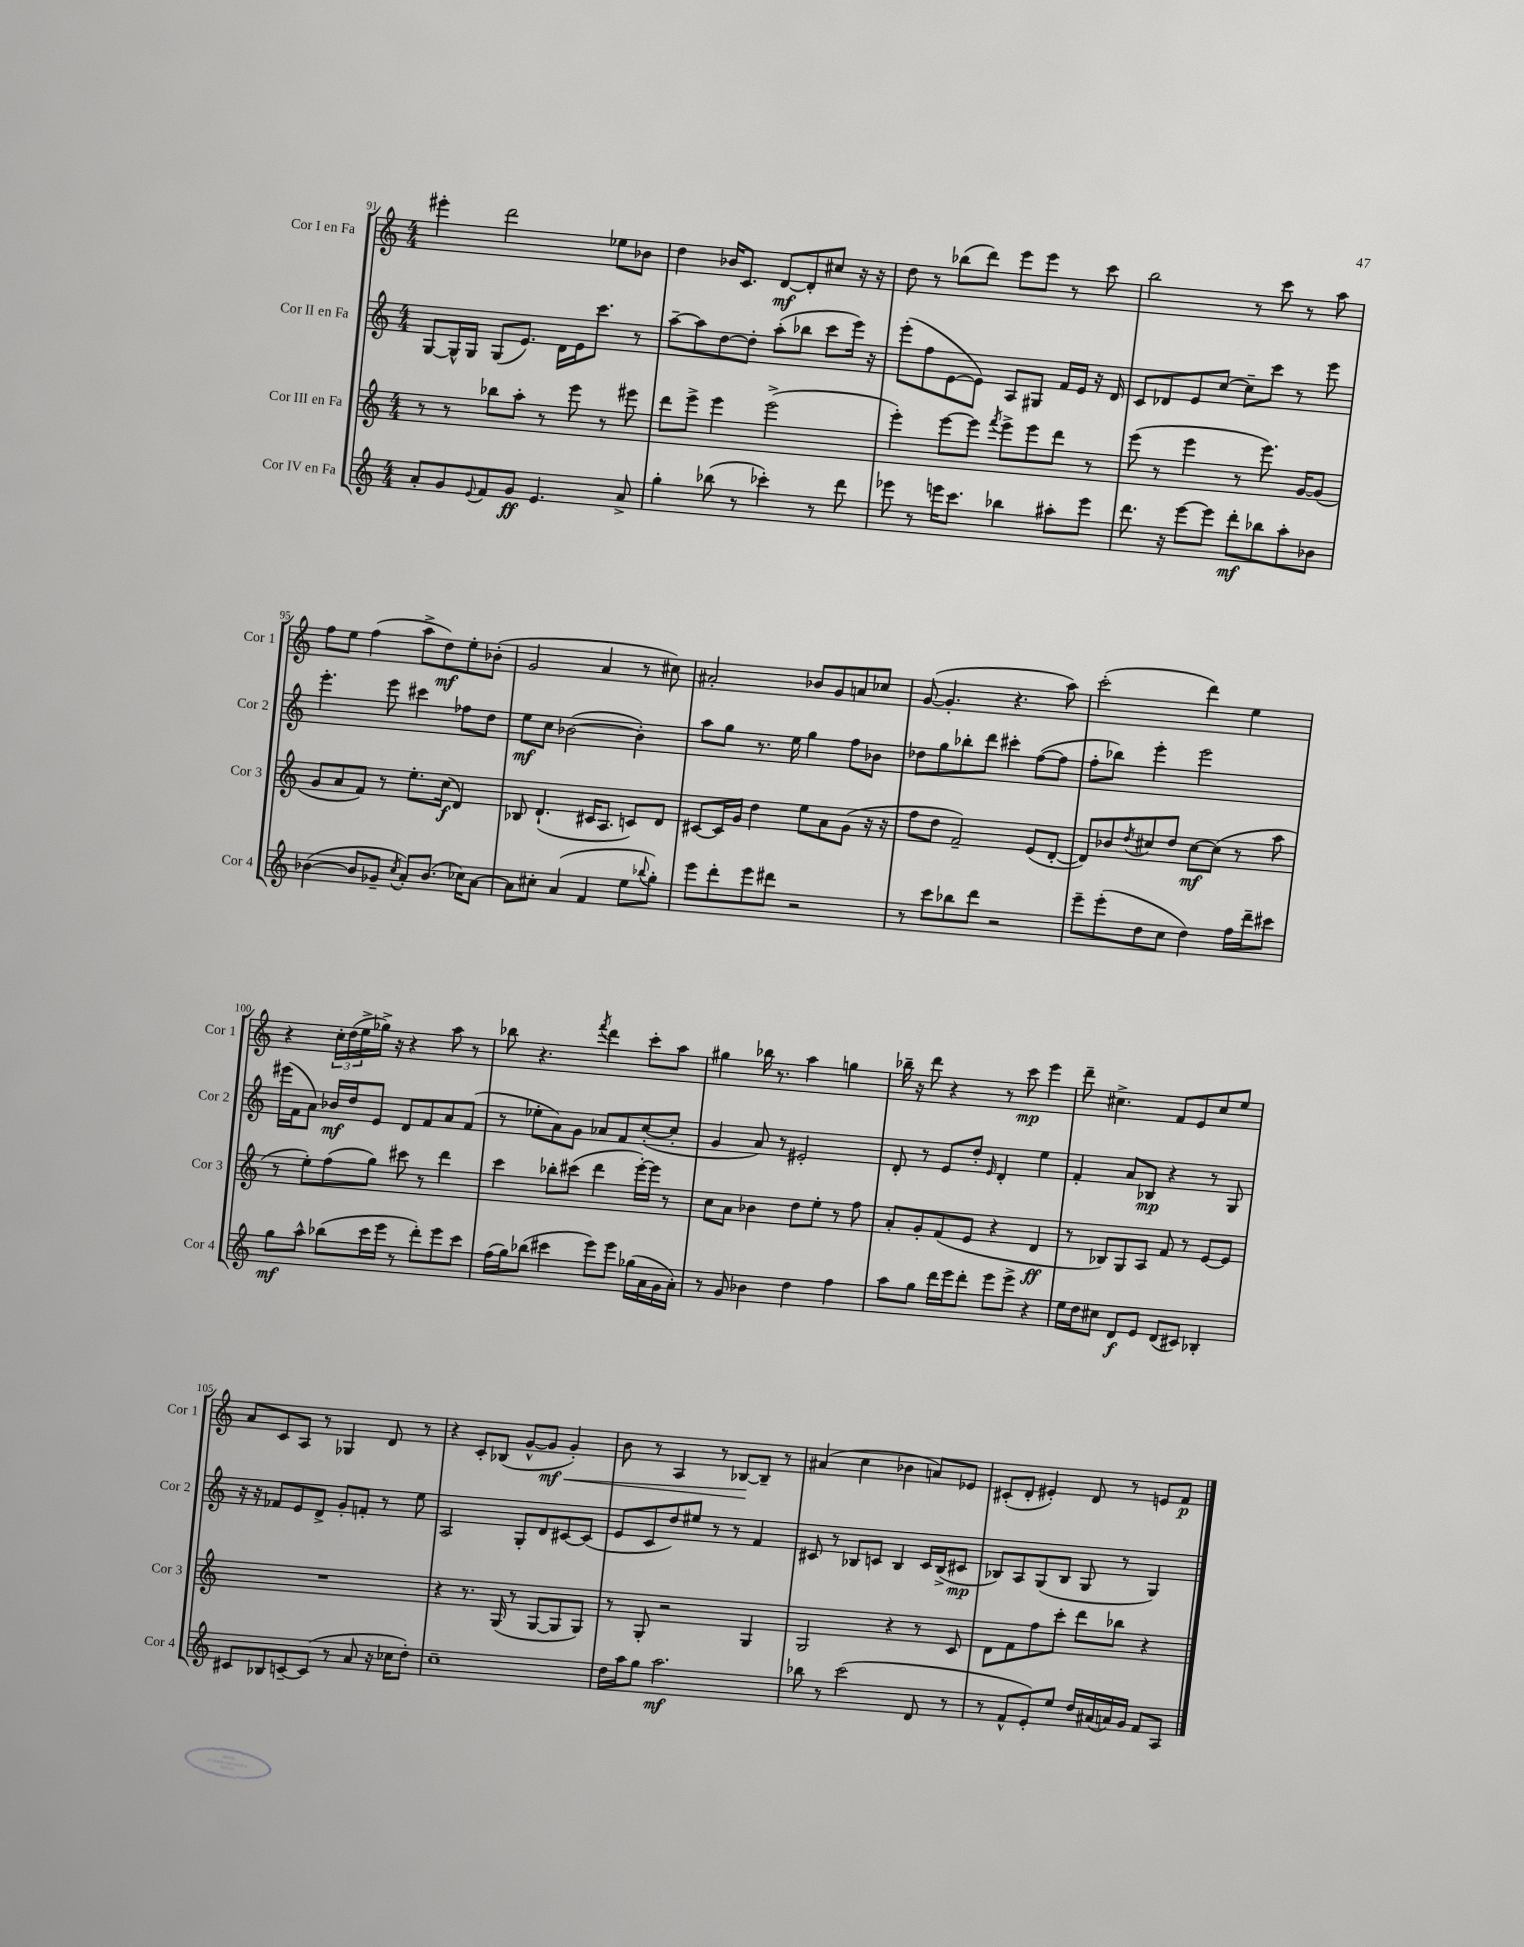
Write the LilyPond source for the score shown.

<<
\new StaffGroup <<
\new Staff = "s0" \with { instrumentName = "Cor I en Fa" shortInstrumentName = "Cor 1" } {
    \clef treble \key c \major \numericTimeSignature \time 4/4
    eis'''4-. d'''2 ees''8 bes'8 |
    d''4 bes'16 c'8. d'8~\mf d'8-. cis''8 r16 r16 |
    d''8 r8 bes''8( d'''8) e'''8 e'''8 r8 c'''8 |
    b''2 r8 c'''8 r8 a''8 |
    f''8 e''8 f''4( a''8-> d''8\mf) e''8-. bes'8-.( |
    g'2 a'4 r8 cis''8) |
    ais'2-. bes'8 g'8 a'8 ces''8 |
    g'8~( g'4.-. r4. a''8) |
    c'''2-.( d'''4) e''4 |
    r4 \tuplet 3/2 { c''16-. d''16( e''16-> } ges''16->) r16 r4 a''8 r8 |
    bes''8 r4. \acciaccatura { f'''8 } d'''4 c'''8-. a''8 |
    gis''4 bes''16 r8. a''4 g''4 |
    bes''16-- r16 d'''8 r4 r8 c'''8\mp e'''4 |
    d'''8-- cis''4.-> f'8 e'8 cis''8 e''8 |
    a'8 c'8 a8 r8 ges4 d'8 r8 |
    r4 c'8-. bes8( g'8~-^ g'8\mf\< g'4-.) |
    b'8 r8 a4 r8 bes8~\! bes8-- r8 |
    ais'4( c''4 bes'4 a'8) ees'8 |
    cis'8-.( d'8-. eis'4-.) d'8 r8 e'8 f'8\p \bar "|." |
}
\new Staff = "s1" \with { instrumentName = "Cor II en Fa" shortInstrumentName = "Cor 2" } {
    \clef treble \key c \major \numericTimeSignature \time 4/4
    g8~ g16-^ g16 g8( e'8.) d'16 e'16 c'''8. r8 |
    a''8~-- a''8 d''8~ d''8-. a''8-.( bes''8 c'''8 e'''16) r16 |
    e'''8-.( f''8 e'8~ e'8) a8 gis8 f'16 e'16 r16 d'16 |
    c'8 des'8 e'8 c''8~ c''8-- c'''8 r8 e'''8 |
    e'''4.-. e'''8 cis'''4 fes''8 d''8 |
    e''8\mf c''8 bes'2~( bes'4-.) |
    a''8 g''8 r8. e''16 g''4 f''8 bes'8 |
    des''8 g''8 bes''8-. d'''8 cis'''4-. f''8~( f''8 |
    f''8-. bes''8) e'''4-. e'''2 |
    eis'''16( f'16 a'8) bes'16\mf d''16 e'8 d'8 f'8 a'8 f'8( |
    r8 ees''8-. a'8) g'8 aes'8 f'8 c''8~-.( c''8-. |
    g'4 a'8) r8 eis'2-. |
    d'8-. r8 e'8 d''8-. \grace { e'16 } d'4-. e''4 |
    f'4-. a'8 bes8\mp r4 r8 g8 |
    r16 r16 fes'8 e'8 d'8-> g'8-. f'8-. r8 e''8 |
    a2 g8-. d'8 cis'8~ cis'8( |
    e'8 c'8 d''8) eis''8 r8 r8 f'4 |
    cis'8 r8 bes8 c'8 bes4 c'16 bes16->( cis'8\mp |
    bes8) a8 g8( bes8 g8 r8 g4) \bar "|." |
}
\new Staff = "s2" \with { instrumentName = "Cor III en Fa" shortInstrumentName = "Cor 3" } {
    \clef treble \key c \major \numericTimeSignature \time 4/4
    r8 r8 bes''8 a''8-. r8 e'''8 r8 eis'''8 |
    d'''8 e'''8-> e'''4 e'''2->( |
    e'''4-.) e'''8~ e'''8 \acciaccatura { f'''8 } e'''8-> e'''8 d'''8 r8 |
    e'''8( r8 e'''4 r8 e'''8.) g'16~ g'8( |
    g'8 a'8 f'8) r8 e''8.-. c''16\f( d'4) |
    bes8 d'4.-!( cis'16 a8. c'8) d'8 |
    cis'8~ cis'16 g'16 d''4 e''8 a'8 g'8( r16 r16 |
    f''8 d''8 f'2--) e'8( d'8~-. |
    d'8) bes'8 \acciaccatura { d''8 } cis''8 d''8 cis''8~\mf cis''8( r8 a''8 |
    r8 e''8-.) f''8( g''8) cis'''8 r8 d'''4 |
    c'''4 bes''8-. cis'''8( d'''4 e'''16~-.) e'''16 r8 |
    c''8 a'8 bes'4 d''8 e''8-. r8 f''8 |
    a'8-. g'8-. f'8( e'8 r4 d'4\ff |
    r8 bes8) g8 a8 f'8 r8 e'8~ e'8 |
    R1 |
    r4 r8. g16( r8 g8~ g8 g8) |
    r8 g8-. r2 g4 |
    g2 r4 r8 c'8 |
    d'8 f'8 f''8 c'''8-. d'''8 bes''8 r4 \bar "|." |
}
\new Staff = "s3" \with { instrumentName = "Cor IV en Fa" shortInstrumentName = "Cor 4" } {
    \clef treble \key c \major \numericTimeSignature \time 4/4
    a'8-. g'8 \appoggiatura { e'8 } f'8 g'8\ff e'4. a'8-> |
    g''4-. bes''8( r8 ces'''4-.) r8 d'''8 |
    ees'''8 r8 e'''16 c'''8. bes''4 ais''8-. e'''8 |
    d'''8. r16 e'''8~ e'''8 d'''8-.\mf bes''8 a''8-. bes'8 |
    bes'4~( bes'8 ges'8-- \acciaccatura { c''8 } a'8-.) bes'8.( ces''16) a'8~ |
    a'8 cis''8-. a'4( f'4 e''8 \appoggiatura { bes''8 } g''8-.) |
    e'''8 d'''8-. e'''8 dis'''8 r2 |
    r8 c'''8 bes''8 d'''8 r2 |
    e'''8-- e'''8-.( d''8 c''8 d''4) f''16 d'''16-- cis'''8 |
    g''8\mf a''8-^ bes''8( c'''16 e'''16 r8 d'''8-.) e'''8 c'''8 |
    f''16( g''16) bes''8( cis'''4 e'''8) e'''8 ges''16( a'16 g'16 a'16-.) |
    r8 g'8 bes'4 d''4 f''4 |
    a''8 g''8 d'''16 e'''16 d'''8-. e'''8 e'''8-> r4 |
    e''16 d''16 cis''8 d'8\f e'8 d'8( cis'8) bes4-. |
    cis'8 bes8 c'8~-- c'8( r8 a'8 r16 ces''16 d''8-.) |
    c''1-- |
    d''16 a''16 g''8 a''2.\mf |
    bes''8 r8 c'''2( d'8 r8 |
    r8 f'8-^ e'8-.) e''8 d''16 ais'16( a'16) g'16 f'8 a8 \bar "|." |
}
>>
>>
\layout { \context { \Score currentBarNumber = #91 } }
